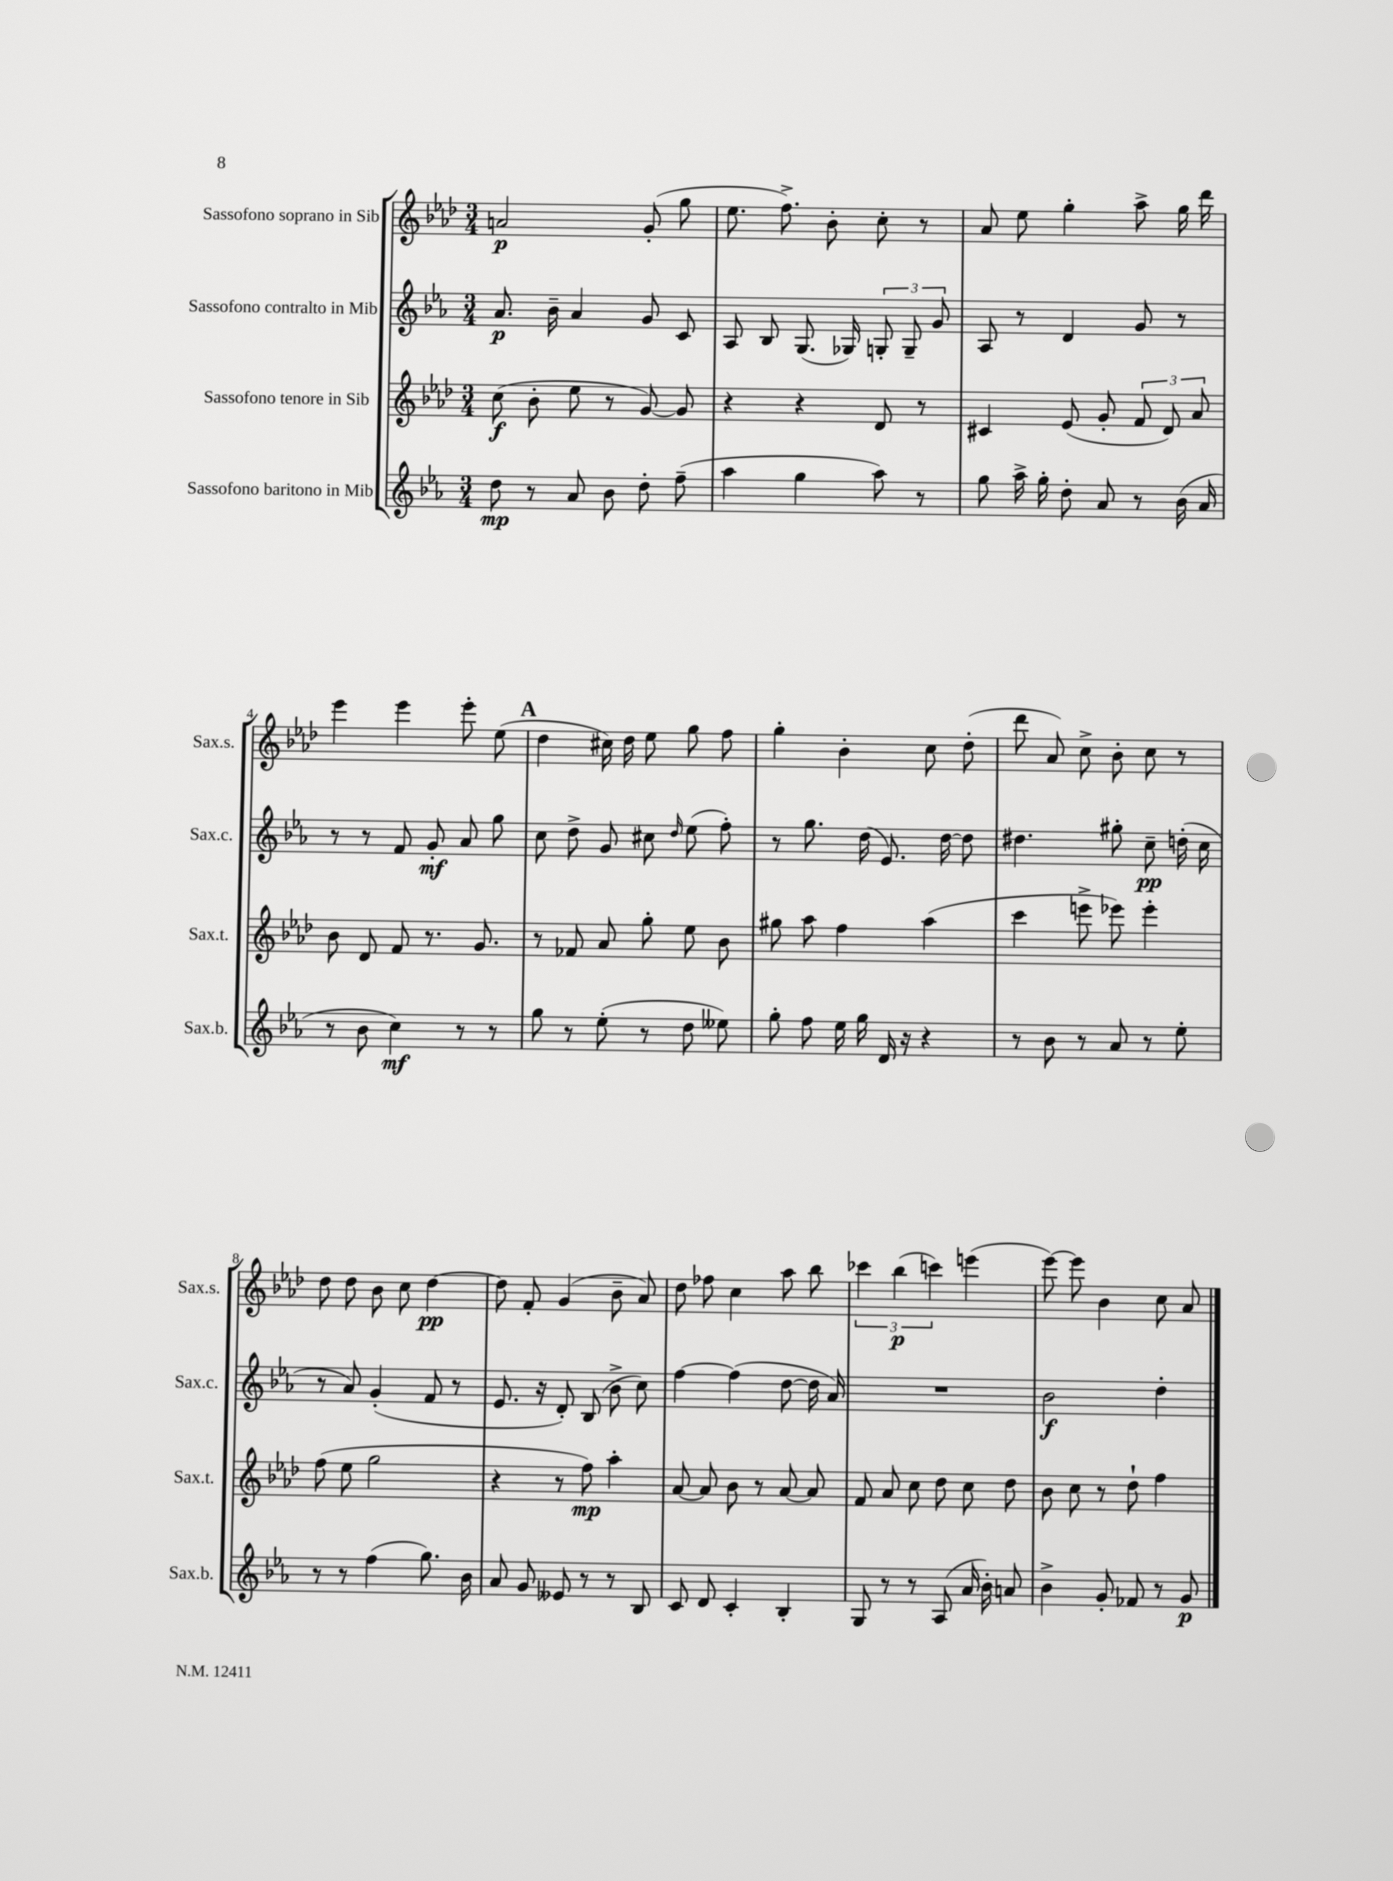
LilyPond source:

<<
\new StaffGroup <<
\new Staff = "s0" \with { instrumentName = "Sassofono soprano in Sib" shortInstrumentName = "Sax.s." } {
    \clef treble \key aes \major \numericTimeSignature \time 3/4
    \autoBeamOff a'2\p g'8-.( g''8 |
    ees''8. f''8.->) bes'8-. c''8-. r8 |
    aes'8 ees''8 g''4-. aes''8-> g''16 des'''16 |
    ees'''4 ees'''4 ees'''8-. ees''8( |
    \mark \markup { \bold "A" } des''4 cis''16) des''16 ees''8 g''8 f''8 |
    g''4-. bes'4-. c''8 des''8-.( |
    des'''8 aes'8) c''8-> bes'8-. c''8 r8 |
    des''8 des''8 bes'8 c''8 des''4~\pp |
    des''8 f'8-. g'4( bes'8-- aes'8) |
    des''8 fes''8 c''4 aes''8 bes''8 |
    \tuplet 3/2 { ces'''4 bes''4\p( c'''4) } e'''4( |
    ees'''8~) ees'''8 bes'4 c''8 aes'8 \bar "|." |
}
\new Staff = "s1" \with { instrumentName = "Sassofono contralto in Mib" shortInstrumentName = "Sax.c." } {
    \clef treble \key ees \major \numericTimeSignature \time 3/4
    \autoBeamOff aes'8.\p bes'16-- aes'4 g'8 c'8 |
    aes8 bes8 g8.( ges16) \tuplet 3/2 { g8-. g8-- g'8 } |
    aes8 r8 d'4 g'8 r8 |
    r8 r8 f'8 g'8-.\mf aes'8 g''8 |
    \mark \markup { \bold "A" } c''8 d''8-> g'8 cis''8 \grace { d''16 } ees''8( f''8-.) |
    r8 g''8. d''16( ees'8.) d''16~ d''8 |
    dis''4. gis''8-. c''8--\pp d''16-.( c''16 |
    r8 aes'8) g'4-.( f'8 r8 |
    ees'8. r16 d'8-.) bes8( bes'8-> c''8) |
    f''4~ f''4( d''8~ d''16 aes'16) |
    R2. |
    bes'2\f d''4-. \bar "|." |
}
\new Staff = "s2" \with { instrumentName = "Sassofono tenore in Sib" shortInstrumentName = "Sax.t." } {
    \clef treble \key aes \major \numericTimeSignature \time 3/4
    \autoBeamOff c''8\f( bes'8-. ees''8 r8 g'8~) g'8 |
    r4 r4 des'8 r8 |
    cis'4 ees'8( g'8-. \tuplet 3/2 { f'8 des'8) aes'8 } |
    bes'8 des'8 f'8 r8. g'8. |
    \mark \markup { \bold "A" } r8 fes'8 aes'8 g''8-. ees''8 bes'8 |
    gis''8 aes''8 f''4 aes''4( |
    c'''4 e'''8-> ees'''8) ees'''4-. |
    f''8( ees''8 g''2 |
    r4 r8 f''8\mp) aes''4-. |
    aes'8~ aes'8 bes'8 r8 aes'8~ aes'8 |
    f'8 aes'8 c''8 des''8 c''8 des''8 |
    bes'8 c''8 r8 des''8-! f''4 \bar "|." |
}
\new Staff = "s3" \with { instrumentName = "Sassofono baritono in Mib" shortInstrumentName = "Sax.b." } {
    \clef treble \key ees \major \numericTimeSignature \time 3/4
    \autoBeamOff d''8\mp r8 aes'8 bes'8 d''8-. f''8--( |
    aes''4 g''4 aes''8) r8 |
    g''8 aes''16-> g''16-. d''8-. aes'8 r8 bes'16( aes'16 |
    r8 bes'8 c''4\mf) r8 r8 |
    \mark \markup { \bold "A" } g''8 r8 ees''8-.( r8 d''8 eeses''8) |
    g''8-. f''8 ees''16 g''16 d'16 r16 r4 |
    r8 bes'8 r8 aes'8 r8 ees''8-. |
    r8 r8 f''4( g''8.) bes'16 |
    aes'8 g'8 eeses'8 r8 r8 bes8 |
    c'8 d'8 c'4-. bes4-. |
    g8 r8 r8 aes8( aes'16 bes'16-.) a'8 |
    bes'4-> g'8-. fes'8 r8 g'8\p \bar "|." |
}
>>
>>
